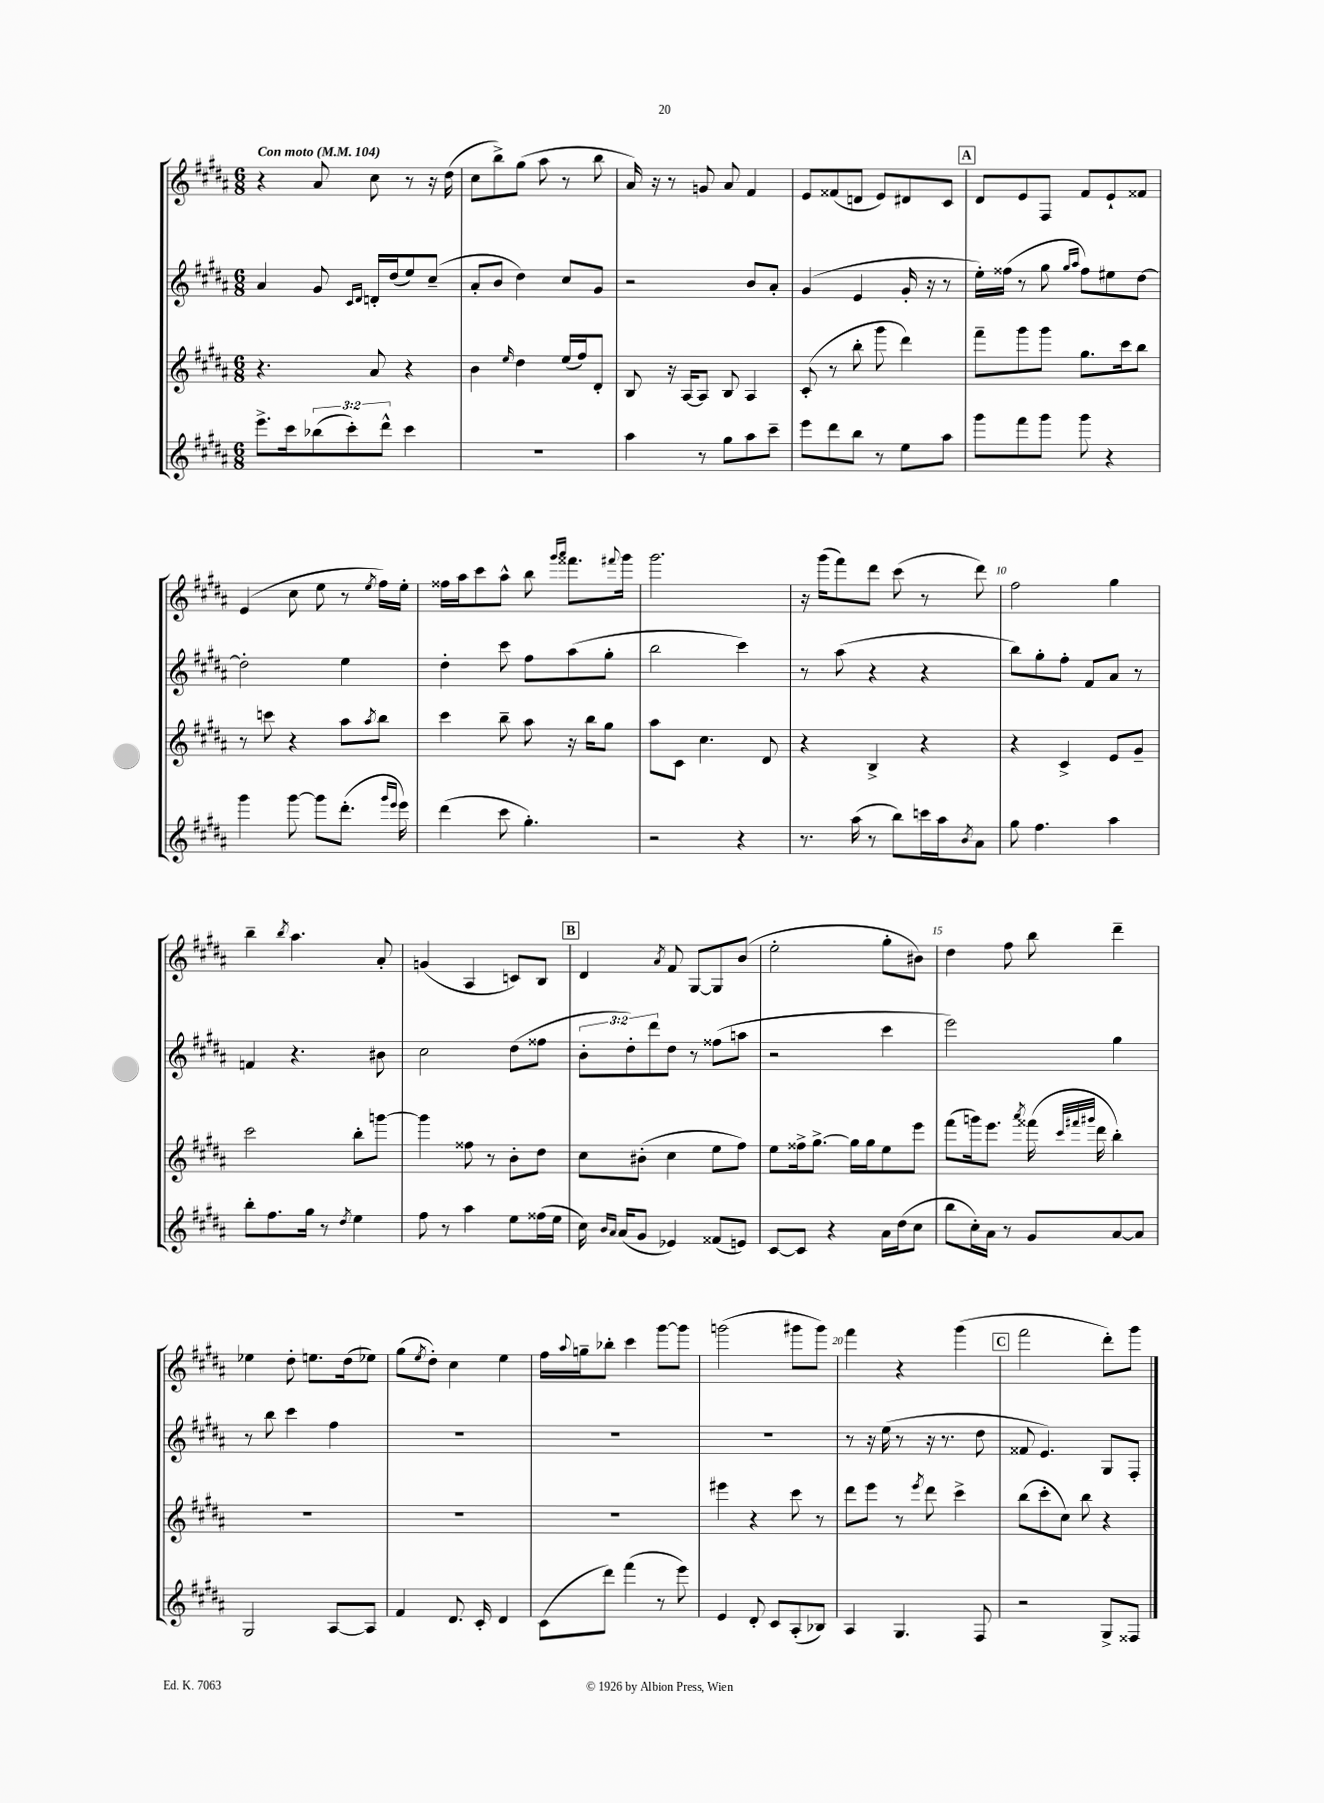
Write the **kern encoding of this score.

**kern	**kern	**kern	**kern
*part4	*part3	*part2	*part1
*staff4	*staff3	*staff2	*staff1
*clefG2	*clefG2	*clefG2	*clefG2
*k[f#c#g#d#a#]	*k[f#c#g#d#a#]	*k[f#c#g#d#a#]	*k[f#c#g#d#a#]
*M6/8	*M6/8	*M6/8	*M6/8
*MM104	*MM104	*MM104	*MM104
=1	=1	=1	=1
!	!	!	!LO:TX:a:B:t=Con moto
8.eee^\L	4.r	4a#/	4r
16ccc#\k	.	.	.
(12bb-X\	.	8g#/	8a#/
12ccc#'\)	.	.	.
.	.	16qqc#/LL	.
.	.	16qqd#/JJ	.
.	8a#/	16dn'/LL	8cc#\
12ddd#^^\J	.	.	.
.	.	(16dd#/J	.
4ccc#\	4r	8ee/)	8r
.	.	(8cc#~/J	16r
.	.	.	(16dd#\
=2	=2	=2	=2
2.r	4b\	8a#'/L	8cc#\L
.	.	8b/J	8bb^\)
.	16qqee/	.	.
.	4dd#\	4dd#\)	(8gg#\J
.	.	.	8aa#\
.	(16ee/LL	8cc#/L	8r
.	16ff#/J)	.	.
.	8d#'/J	8g#/J	8bb\
=3	=3	=3	=3
4aa#\	8B/	2r	16a#/)
.	.	.	16r
.	16r	.	8r
.	[16A#/KL	.	.
8r	8A#/J]	.	8gn/
8gg#\L	8B/	.	8a#/
8aa#\	4A#/	8b/L	4f#/
8ccc#~\J	.	8a#'/J	.
=4	=4	=4	=4
8eee\L	(8c#'/	(4g#/	8e/L
8ddd#\	8r	.	(8f##X/
8bb\J	8bb'\	4e/	8dn/J
8r	8ggg#\	.	8e/L)
8ee\L	4ddd#\)	16g#'/	8d#X/
.	.	16r	.
8aa#\J	.	8r	8c#/J
!!LO:REH:place=s1:t=A
=5	=5	=5	=5
8ggg#\L	8fff#~\L	16ee'\LL)	8d#/L
.	.	(16ff##X\JJ	.
8fff#\	8ggg#\	8r	8e/
8ggg#\J	8ggg#\J	8gg#\	8F#/J
.	.	16qqgg#/LL	.
.	.	16qqaa#/JJ	.
8ggg#\	8.gg#\L	8ff##\L)	8f#/L
4r	.	8ee#X\	8e`/
.	16ccc#\k	.	.
.	8bb\J	[8dd#\J	8f##X/J
!!LO:LB:g=z
=6	=6	=6	=6
4ggg#\	8r	2dd#'\]	(4e/
.	8cccn\	.	.
[8ggg#\	4r	.	8cc#\
8ggg#\L]	.	.	8ee\
(8.ddd#'\J	8aa#\L	4ee\	8r
.	8qaa#/	.	8qee/
.	8bb\J	.	16ff#\LL)
16qqggg#/LL	.	.	.
16qqeee/JJ	.	.	.
16eee\)	.	.	16ee'\JJ
=7	=7	=7	=7
(4ddd#\	4ccc#\	4dd#'\	16ff##X\LL
.	.	.	16aa#\J
.	.	.	8ccc#\
8ccc#\	8bb~\	8ccc#\	8aa#^^\J
4.gg#'\)	8aa#\	8ff#\L	8bb\
.	.	.	16qqggg#/LL
.	.	.	16qqaaa#/JJ
.	16r	(8aa#\	8.fff##X\L
.	16bb\KL	.	.
.	8gg#\J	8gg#'\J	.
.	.	.	8qqfff#X/
.	.	.	16ggg#\Jk
=8	=8	=8	=8
2r	8aa#\L	2bb\	2.ggg#\
.	8c#\J	.	.
.	4.cc#\	.	.
4r	.	4ccc#\)	.
.	8d#/	.	.
=9	=9	=9	=9
8.r	4r	8r	16r
.	.	.	(16ggg#\KL
.	.	(8aa#\	8fff#\)
(16aa#\	.	.	.
8r	4B^/	4r	8ddd#\J
8bb\L)	.	.	(8ccc#\
16cccn\L	4r	4r	8r
16aa#\J	.	.	.
8qb/	.	.	.
8a#\J	.	.	8ddd#\)
=10	=10	=10	=10
8gg#\	4r	8bb\L)	2ff#\
4.ff#\	.	8gg#'\	.
.	4c#^/	8ff#'\J	.
.	.	8f#/L	.
4aa#\	8e/L	8a#/J	4gg#\
.	8g#~/J	8r	.
!!LO:LB:g=z
=11	=11	=11	=11
8bb'\L	2ccc#\	4fn/	4bb~\
8.ff#\	.	.	.
.	.	.	8qbb/
.	.	4.r	4.aa#\
16gg#\Jk	.	.	.
8r	.	.	.
8qdd#/	.	.	.
4ee\	8bb'\L	.	.
.	[8gggn\J	8b#X\	8a#'/
=12	=12	=12	=12
8ff#\	4ggg\]	2cc#\	(4gn/
8r	.	.	.
4aa#\	8ff##X\	.	4A#/
.	8r	.	.
8ee\L	8b'\L	(8dd#\L	8cn/L)
(16ff##X\L	8dd#\J	8ff##X\J	8B/J
16ee\JJ	.	.	.
!!LO:REH:place=s1:t=B
=13	=13	=13	=13
16cc#\)	8cc#\L	12b'\L	4d#/
16qqb/LL	.	.	.
16qqa#/JJ	.	.	.
(16a#/KL	.	.	.
.	.	12dd#'\)	.
8g#/J	(8b#X'\J	.	.
.	.	12ddd#\	.
.	.	.	8qa#/
4e-X/)	4cc#\	8dd#\J	8f#/
.	.	8r	[8G#/L
(8f##X/L	8ee\L	(8ff##X\L	8G#/]
8en/J)	8ff#\J)	8aan\J	(8b/J
=14	=14	=14	=14
[8c#/L	8ee\L	2r	2ee'\
8c#/J]	16ff##X^\k	.	.
.	[8.gg#^\J	.	.
4r	.	.	.
.	16gg#\LL]	.	.
.	16gg#\J	.	.
16a#\LL	8ee\	4ccc#\	8gg#'\L
(16dd#\J	.	.	.
8cc#\J	8eee\J	.	8b#X\J)
=15	=15	=15	=15
8bb\L	(8fff#\L	2eee\)	4dd#\
16cc#'\L)	16gggn\k)	.	.
16a#\JJ	8.eee\J	.	.
8r	.	.	8ff#\
.	8qaaa#/	.	.
8g#/L	(16fff##X\	.	8bb\
.	32qqccc#/LLL	.	.
.	32qqfff#X/	.	.
.	32qqggg#X/JJJ	.	.
.	16ddd#\	.	.
[8a#/	4bb'\)	4gg#\	4ddd#~\
8a#/J]	.	.	.
!!LO:LB:g=z
=16	=16	=16	=16
2G#/	2.r	8r	4ee-X\
.	.	8bb\	.
.	.	4ccc#\	8dd#'\
.	.	.	8.een\L
[8A#/L	.	4ff#\	.
.	.	.	(16dd#\k
8A#/J]	.	.	8ee-X\J)
=17	=17	=17	=17
4f#/	2.r	2.r	(8gg#\L
.	.	.	8qee/
.	.	.	8dd#'\J)
8.d#/	.	.	4cc#\
16c#'/	.	.	.
4d#/	.	.	4ee\
=18	=18	=18	=18
(8c#\L	2.r	2.r	16ff#\LL
.	.	.	8qqaa#/
.	.	.	16ggn~\J
8ddd#\J)	.	.	8bb-X'\J
(4fff#\	.	.	4ccc#\
8r	.	.	[8ggg#\L
8eee\)	.	.	8ggg#\J]
=19	=19	=19	=19
4e/	4eee#X\	2.r	(2gggn\
8d#'/	4r	.	.
8c#/L	.	.	.
(8A#'/	8ccc#\	.	8ggg#X\L
8B-X/J)	8r	.	8ggg#\J)
=20	=20	=20	=20
4A#/	8ddd#\L	8r	4fff#\
.	8eee\J	16r	.
.	.	(16ee\	.
4.G#/	8r	8r	4r
.	8qeee/	.	.
.	8ddd#\	16r	.
.	.	8.r	.
.	4ccc#^\	.	(4ggg#\
8F#/	.	8dd#\	.
!!LO:REH:place=s1:t=C
=21	=21	=21	=21
2r	(8bb\L	8f##X/	2fff#\
.	8ccc#'\	4.e/)	.
.	8cc#\J)	.	.
.	8bb\	.	.
8G#^/L	4r	8G#/L	8ddd#'\L)
8F##X/J	.	8F#'/J	8ggg#\J
==	==	==	==
*-	*-	*-	*-
